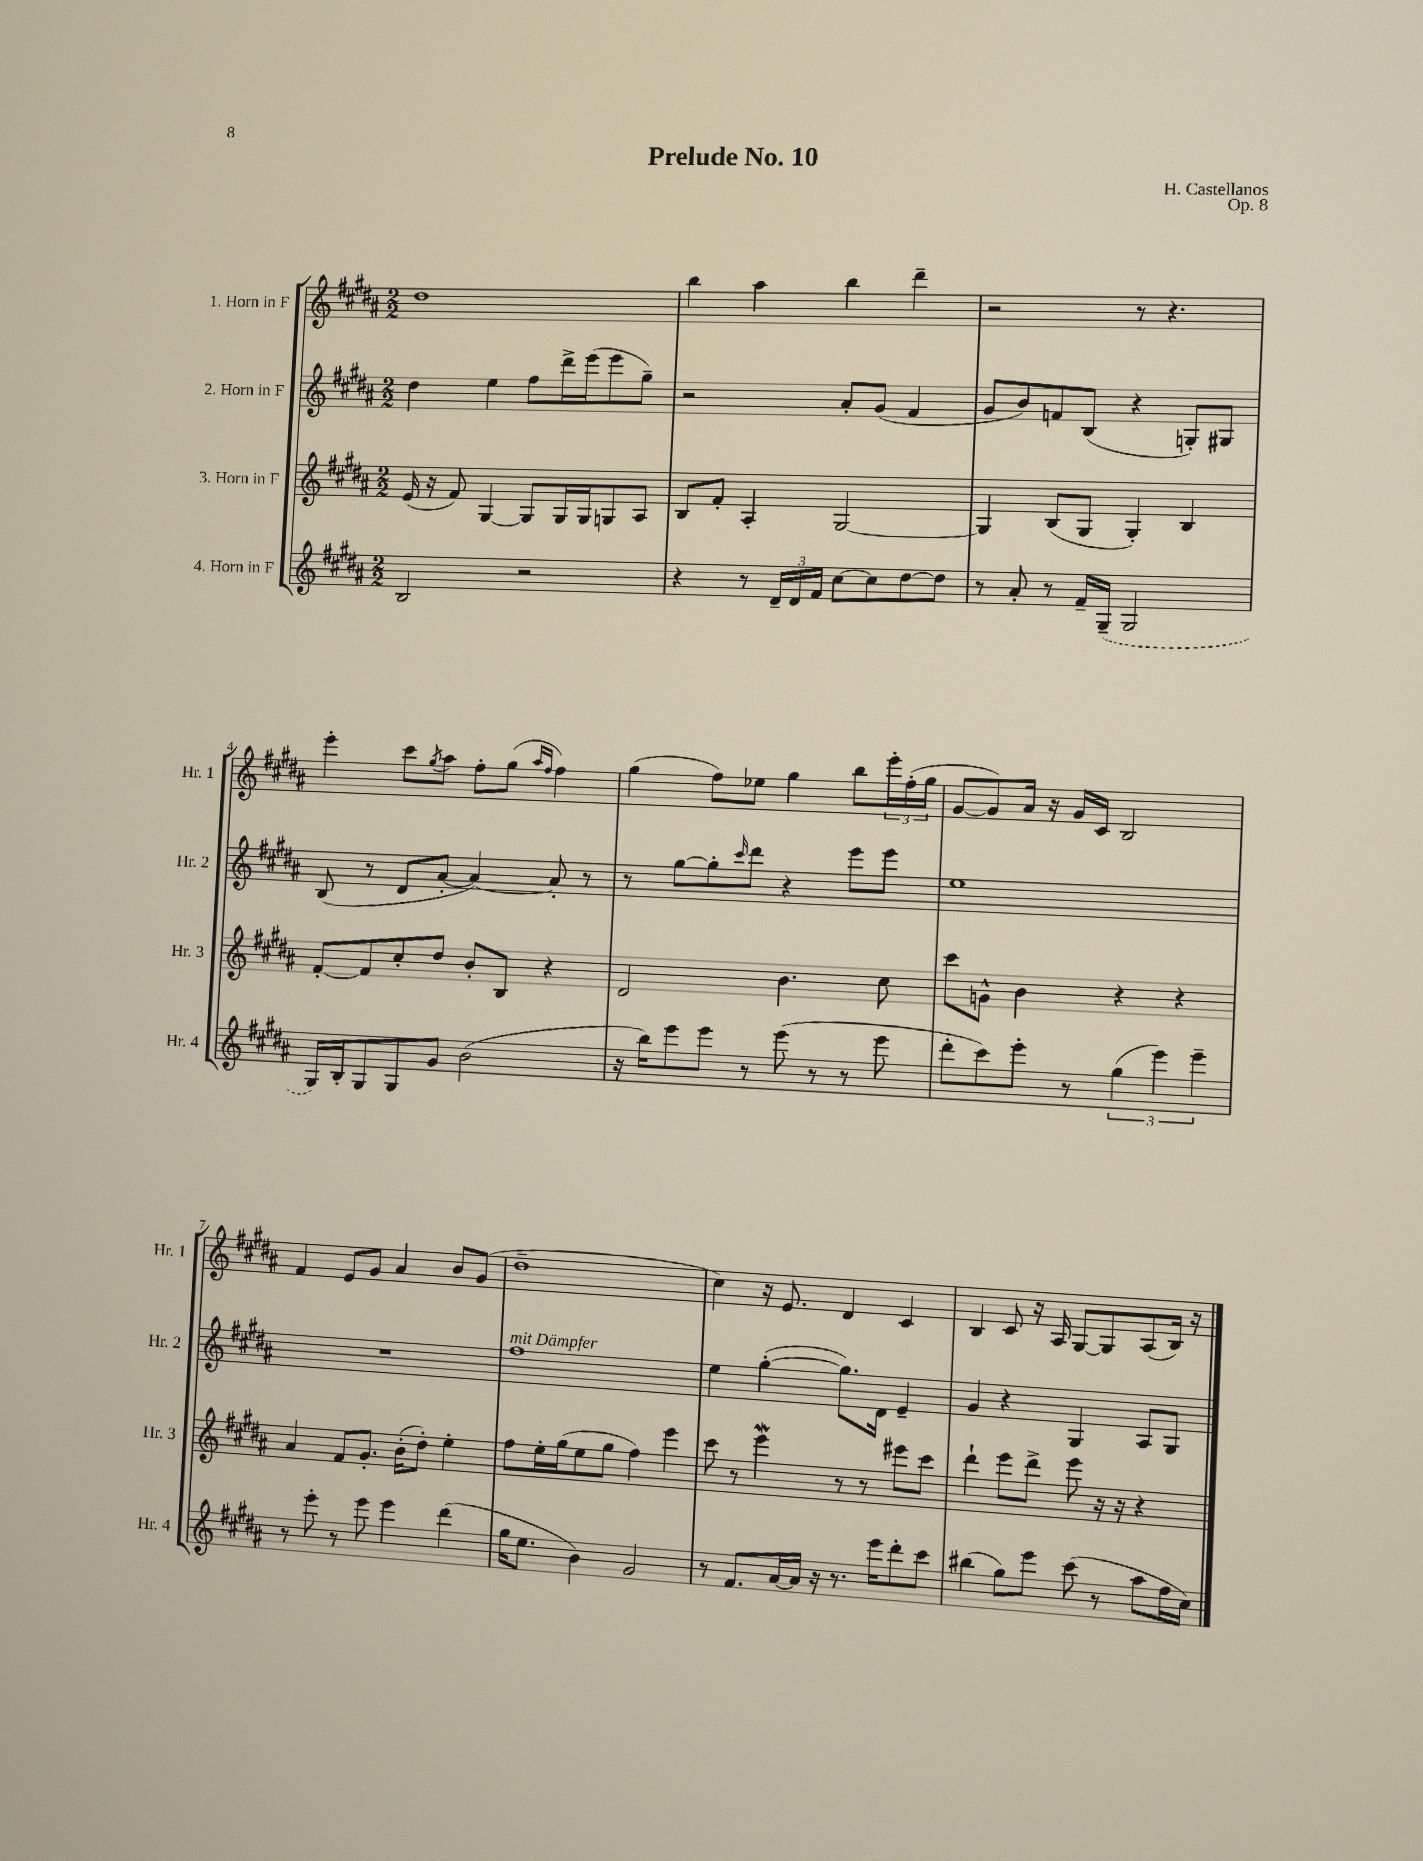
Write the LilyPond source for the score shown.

\header { title = "Prelude No. 10" composer = "H. Castellanos" opus = "Op. 8" }
<<
\new StaffGroup <<
\new Staff = "s0" \with { instrumentName = "1. Horn in F" shortInstrumentName = "Hr. 1" } {
    \clef treble \key b \major \numericTimeSignature \time 2/2
    dis''1 |
    b''4 ais''4 b''4 dis'''4-- |
    r2 r8 r4. |
    e'''4-. cis'''8 \acciaccatura { gis''8 } ais''8 fis''8-. gis''8( \grace { ais''16 fis''16 } fis''4) |
    gis''4( fis''8) ees''8 gis''4 b''8 \tuplet 3/2 { e'''16-. fis''16-.( gis''16 } |
    gis'8~ gis'8) ais'16 r16 gis'16 cis'16 b2 |
    fis'4 e'8 gis'8 ais'4 b'8 gis'8( |
    dis''1-- |
    cis''4) r16 e'8. dis'4 cis'4 |
    b4 cis'8 r16 ais16 gis8~ gis8 ais8( b16) r16 \bar "|." |
}
\new Staff = "s1" \with { instrumentName = "2. Horn in F" shortInstrumentName = "Hr. 2" } {
    \clef treble \key b \major \numericTimeSignature \time 2/2
    dis''4 e''4 fis''8 dis'''16-> e'''16( e'''8 gis''8--) |
    r2 ais'8-. gis'8( fis'4 |
    gis'8 b'8) f'8 b8( r4 g8-.) gis8 |
    b8( r8 dis'8 ais'8~-. ais'4~) ais'8-. r8 |
    r8 gis''8~ gis''8-. \grace { cis'''16 } dis'''8 r4 e'''8 e'''8 |
    e''1 |
    R1 |
    fis''1^\markup { \italic "mit Dämpfer" } |
    e''4 gis''4~-.( gis''8.) dis'16 e'4-- |
    gis'4 r4 gis4 ais8 gis8 \bar "|." |
}
\new Staff = "s2" \with { instrumentName = "3. Horn in F" shortInstrumentName = "Hr. 3" } {
    \clef treble \key b \major \numericTimeSignature \time 2/2
    e'16( r16 fis'8) gis4~ gis8 gis16 gis16 g8 ais8 |
    b8 fis'8-. ais4-. gis2~ |
    gis4 b8( gis8 gis4-.) b4 |
    fis'8~-. fis'8 cis''8-. dis''8 b'8-. b8 r4 |
    dis'2 b'4. cis''8 |
    cis'''8 g'8-^ b'4 r4 r4 |
    ais'4 fis'8 gis'8.-. b'16-.( dis''8-.) e''4-. |
    fis''8 e''16-. gis''16( e''8 gis''8 fis''4) e'''4 |
    cis'''8 r8 e'''4\mordent r8 r8 eis'''8 cis'''8 |
    dis'''4-! e'''8 dis'''8-> e'''8 r16 r16 r4 \bar "|." |
}
\new Staff = "s3" \with { instrumentName = "4. Horn in F" shortInstrumentName = "Hr. 4" } {
    \clef treble \key b \major \numericTimeSignature \time 2/2
    b2 r2 |
    r4 r8 \tuplet 3/2 { dis'16-- dis'16 fis'16 } cis''8~ cis''8 dis''8~ dis''8 |
    r8 ais'8-. r8 fis'16-- \once \slurDashed gis16--( gis2 |
    gis16) b16-. gis8 gis8 gis'8 b'2( |
    r16 b''16) e'''8 e'''8 r8 e'''8( r8 r8 e'''8 |
    dis'''8-. cis'''8) e'''8-. r8 \tuplet 3/2 { gis''4( e'''4) e'''4-- } |
    r8 e'''8-. r8 e'''8 e'''4 dis'''4( |
    gis''16 e''8. b'4) gis'2 |
    r8 fis'8. ais'16~ ais'16 r16 r8. e'''16 dis'''8-. cis'''8 |
    bis''4( gis''8) e'''8 cis'''8( r8 ais''8 fis''16 cis''16) \bar "|." |
}
>>
>>
